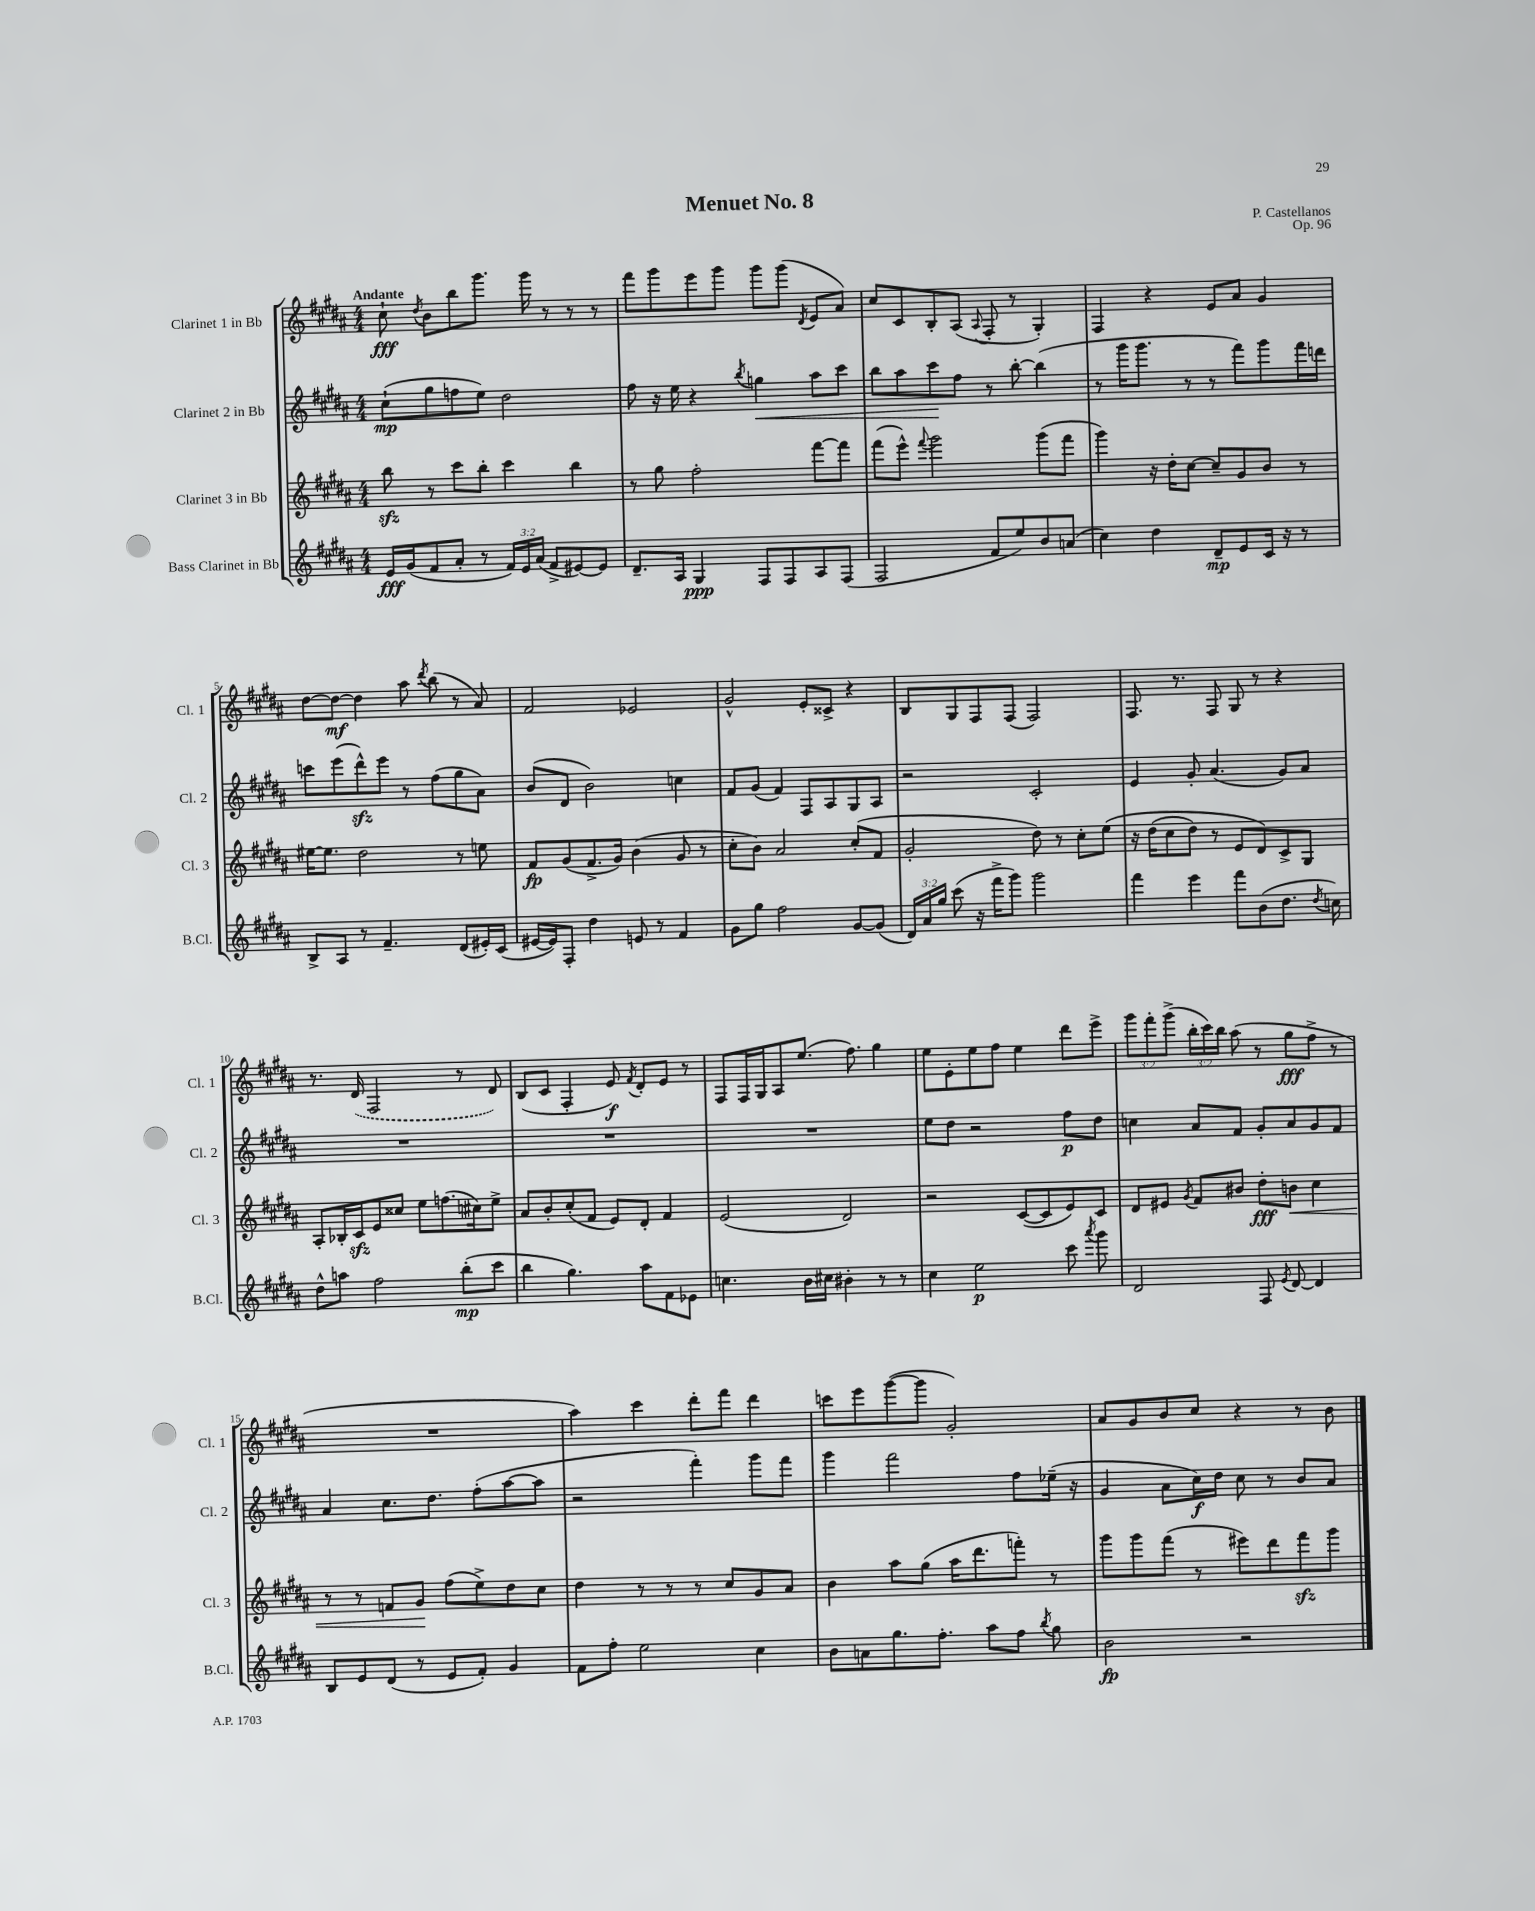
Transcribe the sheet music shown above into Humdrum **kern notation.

**kern	**dynam	**kern	**dynam	**kern	**dynam	**kern	**dynam
*part4	*part4	*part3	*part3	*part2	*part2	*part1	*part1
*staff4	*staff4	*staff3	*staff3	*staff2	*staff2	*staff1	*staff1
*I"Bass Clarinet in Bb	*	*I"Clarinet 3 in Bb	*	*I"Clarinet 2 in Bb	*	*I"Clarinet 1 in Bb	*
*I'B.Cl.	*	*I'Cl. 3	*	*I'Cl. 2	*	*I'Cl. 1	*
*clefG2	*	*clefG2	*	*clefG2	*	*clefG2	*
*k[f#c#g#d#a#]	*	*k[f#c#g#d#a#]	*	*k[f#c#g#d#a#]	*	*k[f#c#g#d#a#]	*
*M4/4	*	*M4/4	*	*M4/4	*	*M4/4	*
=1	=1	=1	=1	=1	=1	=1	=1
!	!	!	!	!	!	!LO:TX:a:B:t=Andante	!
16e/LL	fff	8bbzz\	.	(8cc#`\L	mp	8cc#`\	fff
(16g#/J	.	.	.	.	.	.	.
.	.	.	.	.	.	8qdd#/	.
8f#/	.	8r	.	8gg#\	.	8b\L	.
8a#'/J	.	8ccc#\L	.	8ffn\	.	8bb\	.
8r	.	8bb'\J	.	8ee\J)	.	8.ggg#\J	.
24f#/LL)	.	4ccc#\	.	2dd#\	.	.	.
24e/	.	.	.	.	.	.	.
.	.	.	.	.	.	16ggg#\	.
(24a#/JJ	.	.	.	.	.	.	.
8f#^/L	.	.	.	.	.	8r	.
[8e#X/)	.	4bb\	.	.	.	8r	.
8e#/J]	.	.	.	.	.	8r	.
=2	=2	=2	=2	=2	=2	=2	=2
8.d#~/L	.	8r	.	8ff#\	.	8fff#\L	.
.	.	8gg#\	.	16r	.	8ggg#\	.
16A#/Jk	.	.	.	16ee\	.	.	.
4G#/	ppp	2ff#'\	.	4r	.	8eee\	.
.	.	.	.	.	.	8ggg#\J	.
.	.	.	.	8qbb/	.	.	.
!	!	!	!	!	!LO:HP:b	!	!
8F#/L	.	.	.	4ggn\	<	8ggg#\L	.
8F#/	.	.	.	.	.	(8ggg#\J	.
.	.	.	.	.	.	8qd#/	.
8A#/	.	[8fff#\L	.	8aa#\L	.	8e/L	.
(8F#/J	.	8fff#\J]	.	8ccc#\J	.	8a#/J)	.
=3	=3	=3	=3	=3	=3	=3	=3
2F#/	.	(8fff#\L	.	8bb\L	.	8cc#/L	.
.	.	8eee^^\J)	.	8aa#\	.	8c#/	.
.	.	8qqfff#/	.	.	.	.	.
.	.	2ggg#\	.	8ccc#\	.	8B'/	.
.	.	.	.	8ff#\J	[	(8A#/J	.
.	.	.	.	.	.	8qqA#/	.
8f#/L	.	.	.	8r	.	8F#'/	.
8ee/)	.	.	.	[8bb'\	.	8r	.
8b/	.	(8ggg#\L	.	(4bb\]	.	4G#'/)	.
(8an/J	.	8fff#\J	.	.	.	.	.
=4	=4	=4	=4	=4	=4	=4	=4
4cc#\)	.	4ggg#\)	.	8r	.	4F#/	.
.	.	.	.	16ggg#\KL	.	.	.
.	.	.	.	8.ggg#\J	.	.	.
4dd#\	.	16r	.	.	.	4r	.
.	.	16dd#'\KL	.	.	.	.	.
.	.	[8cc#\J	.	8r	.	.	.
8d#~/L	mp	8cc#~/L]	.	8r	.	8e/L	.
8e/	.	8g#/	.	8fff#\L)	.	8a#/J	.
16c#/Jk	.	8b/J	.	8ggg#\	.	4g#/	.
16r	.	.	.	.	.	.	.
8r	.	8r	.	16fff#\L	.	.	.
.	.	.	.	16dddn\JJ	.	.	.
!!LO:LB:g=z
=5	=5	=5	=5	=5	=5	=5	=5
8B^/L	.	[16ee#X\KL	.	8cccn\L	.	[8dd#\L	.
.	.	8.ee#\J]	.	.	.	.	.
8A#/J	.	.	.	(8eee\	.	8dd#\J_	mf
8r	.	2dd#\	.	8ddd#zz^^\)	.	4dd#\]	.
4.f#~/	.	.	.	8eee\J	.	.	.
.	.	.	.	8r	.	8aa#\	.
.	.	.	.	.	.	8qddd#/	.
.	.	.	.	(8ff#\L	.	(8bb\	.
(8d#/L	.	8r	.	8gg#\	.	8r	.
16e#X'/L)	.	8een\	.	8a#\J)	.	8a#/)	.
(16c#/JJ	.	.	.	.	.	.	.
=6	=6	=6	=6	=6	=6	=6	=6
[16e#X/LL	.	8f#/L	fp	(8b/L	.	2f#/	.
16e#/J])	.	.	.	.	.	.	.
8F#'/J	.	(8g#/	.	8d#/J	.	.	.
4dd#\	.	8.f#^/	.	2b\)	.	.	.
.	.	16g#/Jk)	.	.	.	.	.
8en/	.	(4b\	.	.	.	2e-X/	.
8r	.	.	.	.	.	.	.
4f#/	.	8g#/	.	4ccn\	.	.	.
.	.	8r	.	.	.	.	.
=7	=7	=7	=7	=7	=7	=7	=7
8g#\L	.	8cc#'\L	.	8f#/L	.	2g#^^/	.
8gg#\J	.	8b\J)	.	(8g#/J	.	.	.
2ff#\	.	2a#/	.	4f#/)	.	.	.
.	.	.	.	8F#/L	.	8e'/L	.
.	.	.	.	8A#/	.	8c##X^/J	.
[8g#/L	.	(8cc#'/L	.	8G#/	.	4r	.
(8g#/J]	.	8f#/J	.	8A#/J	.	.	.
=8	=8	=8	=8	=8	=8	=8	=8
24d#/LL)	.	2g#'/	.	2r	.	8B/L	.
24a#/	.	.	.	.	.	.	.
24gg#/JJ	.	.	.	.	.	.	.
(8ccc#\	.	.	.	.	.	8G#/	.
16r	.	.	.	.	.	8F#/	.
16fff#^\KL	.	.	.	.	.	.	.
8ggg#\J)	.	.	.	.	.	(8F#/J	.
2ggg#\	.	8dd#\)	.	2c#'/	.	2F#/)	.
.	.	8r	.	.	.	.	.
.	.	8cc#'\L	.	.	.	.	.
.	.	(8ee\J	.	.	.	.	.
=9	=9	=9	=9	=9	=9	=9	=9
4fff#\	.	16r	.	4e/	.	8.F#/	.
.	.	(16dd#\KL	.	.	.	.	.
.	.	8cc#\	.	.	.	.	.
.	.	.	.	.	.	8.r	.
4eee\	.	8dd#\J)	.	8g#'/	.	.	.
.	.	8r	.	(4.a#/	.	8F#/	.
8fff#\L	.	8e/L	.	.	.	8G#/	.
(8b\	.	8d#/)	.	.	.	8r	.
8.dd#\J	.	8c#^/	.	8g#/L)	.	4r	.
.	.	8G#/J	.	8a#/J	.	.	.
8qdd#/	.	.	.	.	.	.	.
16ccn\)	.	.	.	.	.	.	.
!!LO:LB:g=z
=10	=10	=10	=10	=10	=10	=10	=10
8dd#^^\L	.	8A#'/L	.	1r	.	8.r	.
8aan\J	.	16B-X'/L	.	.	.	.	.
.	.	16c#zz/J	.	.	.	(16d#/	.
2ff#\	.	8e/	.	.	.	2F#/	.
.	.	8cc##X/J	.	.	.	.	.
.	.	8ee\L	.	.	.	.	.
.	.	(8.ffn\	.	.	.	.	.
(8bb'\L	mp	.	.	.	.	8r	.
.	.	16cc#X\k)	.	.	.	.	.
8ccc#\J	.	8ee^\J	.	.	.	8d#/)	.
=11	=11	=11	=11	=11	=11	=11	=11
4bb\	.	8a#/L	.	1r	.	(8B/L	.
.	.	8b'/	.	.	.	8c#/J	.
4.gg#\)	.	(8cc#'/	.	.	.	4F#'/	.
.	.	8f#/J	.	.	.	.	.
.	.	8e/L)	.	.	.	8e/)	f
.	.	.	.	.	.	8qf#/	.
8aa#\L	.	8d#'/J	.	.	.	8d#'/L	.
8f#\	.	4f#/	.	.	.	8e/J	.
8e-X\J	.	.	.	.	.	8r	.
=12	=12	=12	=12	=12	=12	=12	=12
4.ccn\	.	(2e/	.	1r	.	8F#/L	.
.	.	.	.	.	.	16F#/L	.
.	.	.	.	.	.	16G#/J	.
.	.	.	.	.	.	8A#/	.
16b\LL	.	.	.	.	.	(8.ee/J	.
16cc#X\JJ	.	.	.	.	.	.	.
4b#X'\	.	2d#/)	.	.	.	.	.
.	.	.	.	.	.	8.ff#\)	.
8r	.	.	.	.	.	4gg#\	.
8r	.	.	.	.	.	.	.
=13	=13	=13	=13	=13	=13	=13	=13
4cc#\	.	2r	.	8ee\L	.	8ee\L	.
.	.	.	.	8dd#\J	.	8e'\	.
2ee\	p	.	.	2r	.	8ee\	.
.	.	.	.	.	.	8ff#\J	.
.	.	([8c#/L	.	.	.	4ee\	.
.	.	8c#/]	.	.	.	.	.
8ccc#\	.	8e/)	.	8ff#\L	p	8ddd#\L	.
8qaaa#/	.	.	.	.	.	.	.
8ggg#\	.	8c#/J	.	8dd#\J	.	8eee^\J	.
=14	=14	=14	=14	=14	=14	=14	=14
2d#/	.	8d#/L	.	4ccn\	.	12ggg#\L	.
.	.	.	.	.	.	12fff#'\	.
.	.	8e#X/J	.	.	.	.	.
.	.	.	.	.	.	(12ggg#^\J	.
.	.	8qg#/	.	.	.	.	.
.	.	8f#/L	.	8a#/L	.	24bb'\LL	.
.	.	.	.	.	.	24ccc#\)	.
.	.	.	.	.	.	24bb\JJ	.
.	.	8b#X/J	.	8f#/J	.	(8aa#\	.
8F#/	.	8dd#'\L	fff	8g#'/L	.	8r	.
8qe/	.	.	.	.	.	.	.
!	!	!	!LO:HP:b	!	!	!	!
[8d#/	.	8bn\J	<	8a#/	.	8gg#\L	fff
4d#/]	.	4cc#\	.	8g#/	.	8ff#^\J	.
.	.	.	.	8f#/J	.	8r	.
!!LO:LB:g=z
=15	=15	=15	=15	=15	=15	=15	=15
8B/L	.	8r	.	4a#/	.	1r	.
8e/	.	8r	.	.	.	.	.
(8d#/J	.	8fn/L	.	8.cc#\L	.	.	.
8r	.	8g#/J	.	.	.	.	.
.	.	.	.	8.dd#\J	.	.	.
8e/L	.	(8ff#\L	[	.	.	.	.
8f#'/J)	.	8ee^\)	.	(8ff#'\L	.	.	.
4g#/	.	8dd#\	.	[8aa#\	.	.	.
.	.	8cc#\J	.	8aa#\J]	.	.	.
=16	=16	=16	=16	=16	=16	=16	=16
8f#\L	.	4dd#\	.	2r	.	4aa#\)	.
8ff#'\J	.	.	.	.	.	.	.
2ee\	.	8r	.	.	.	4ccc#\	.
.	.	8r	.	.	.	.	.
.	.	8r	.	4fff#'\)	.	8ddd#'\L	.
.	.	8cc#/L	.	.	.	8fff#\J	.
4cc#\	.	8g#/	.	8ggg#\L	.	4ddd#\	.
.	.	8a#/J	.	8fff#\J	.	.	.
=17	=17	=17	=17	=17	=17	=17	=17
8b\L	.	4b\	.	4ggg#\	.	8cccn\L	.
8an\	.	.	.	.	.	8eee\	.
8.gg#\	.	8aa#\L	.	2fff#\	.	([8ggg#\	.
.	.	(8gg#\J	.	.	.	8ggg#\J]	.
8.ff#'\J	.	.	.	.	.	.	.
.	.	16aa#\KL	.	.	.	2g#'/)	.
.	.	8.ddd#\	.	.	.	.	.
8aa#\L	.	.	.	.	.	.	.
8ff#\J	.	8fffn'\J)	.	8ff#\L	.	.	.
8qbb/	.	.	.	.	.	.	.
8gg#\	.	8r	.	(16ee-X~\Jk	.	.	.
.	.	.	.	16r	.	.	.
=18	=18	=18	=18	=18	=18	=18	=18
2b\	fp	8ggg#\L	.	4g#/	.	8a#/L	.
.	.	8ggg#\	.	.	.	8g#/	.
.	.	(8fff#\J	.	8a#\L	.	8b/	.
.	.	8r	.	16cc#\L)	f	8cc#/J	.
.	.	.	.	16dd#\JJ	.	.	.
2r	.	8eee#X\L)	.	8cc#\	.	4r	.
.	.	8ddd#\	.	8r	.	.	.
.	.	8fff#zz\	.	8b/L	.	8r	.
.	.	8ggg#\J	.	8a#/J	.	8b\	.
==	==	==	==	==	==	==	==
*-	*-	*-	*-	*-	*-	*-	*-
